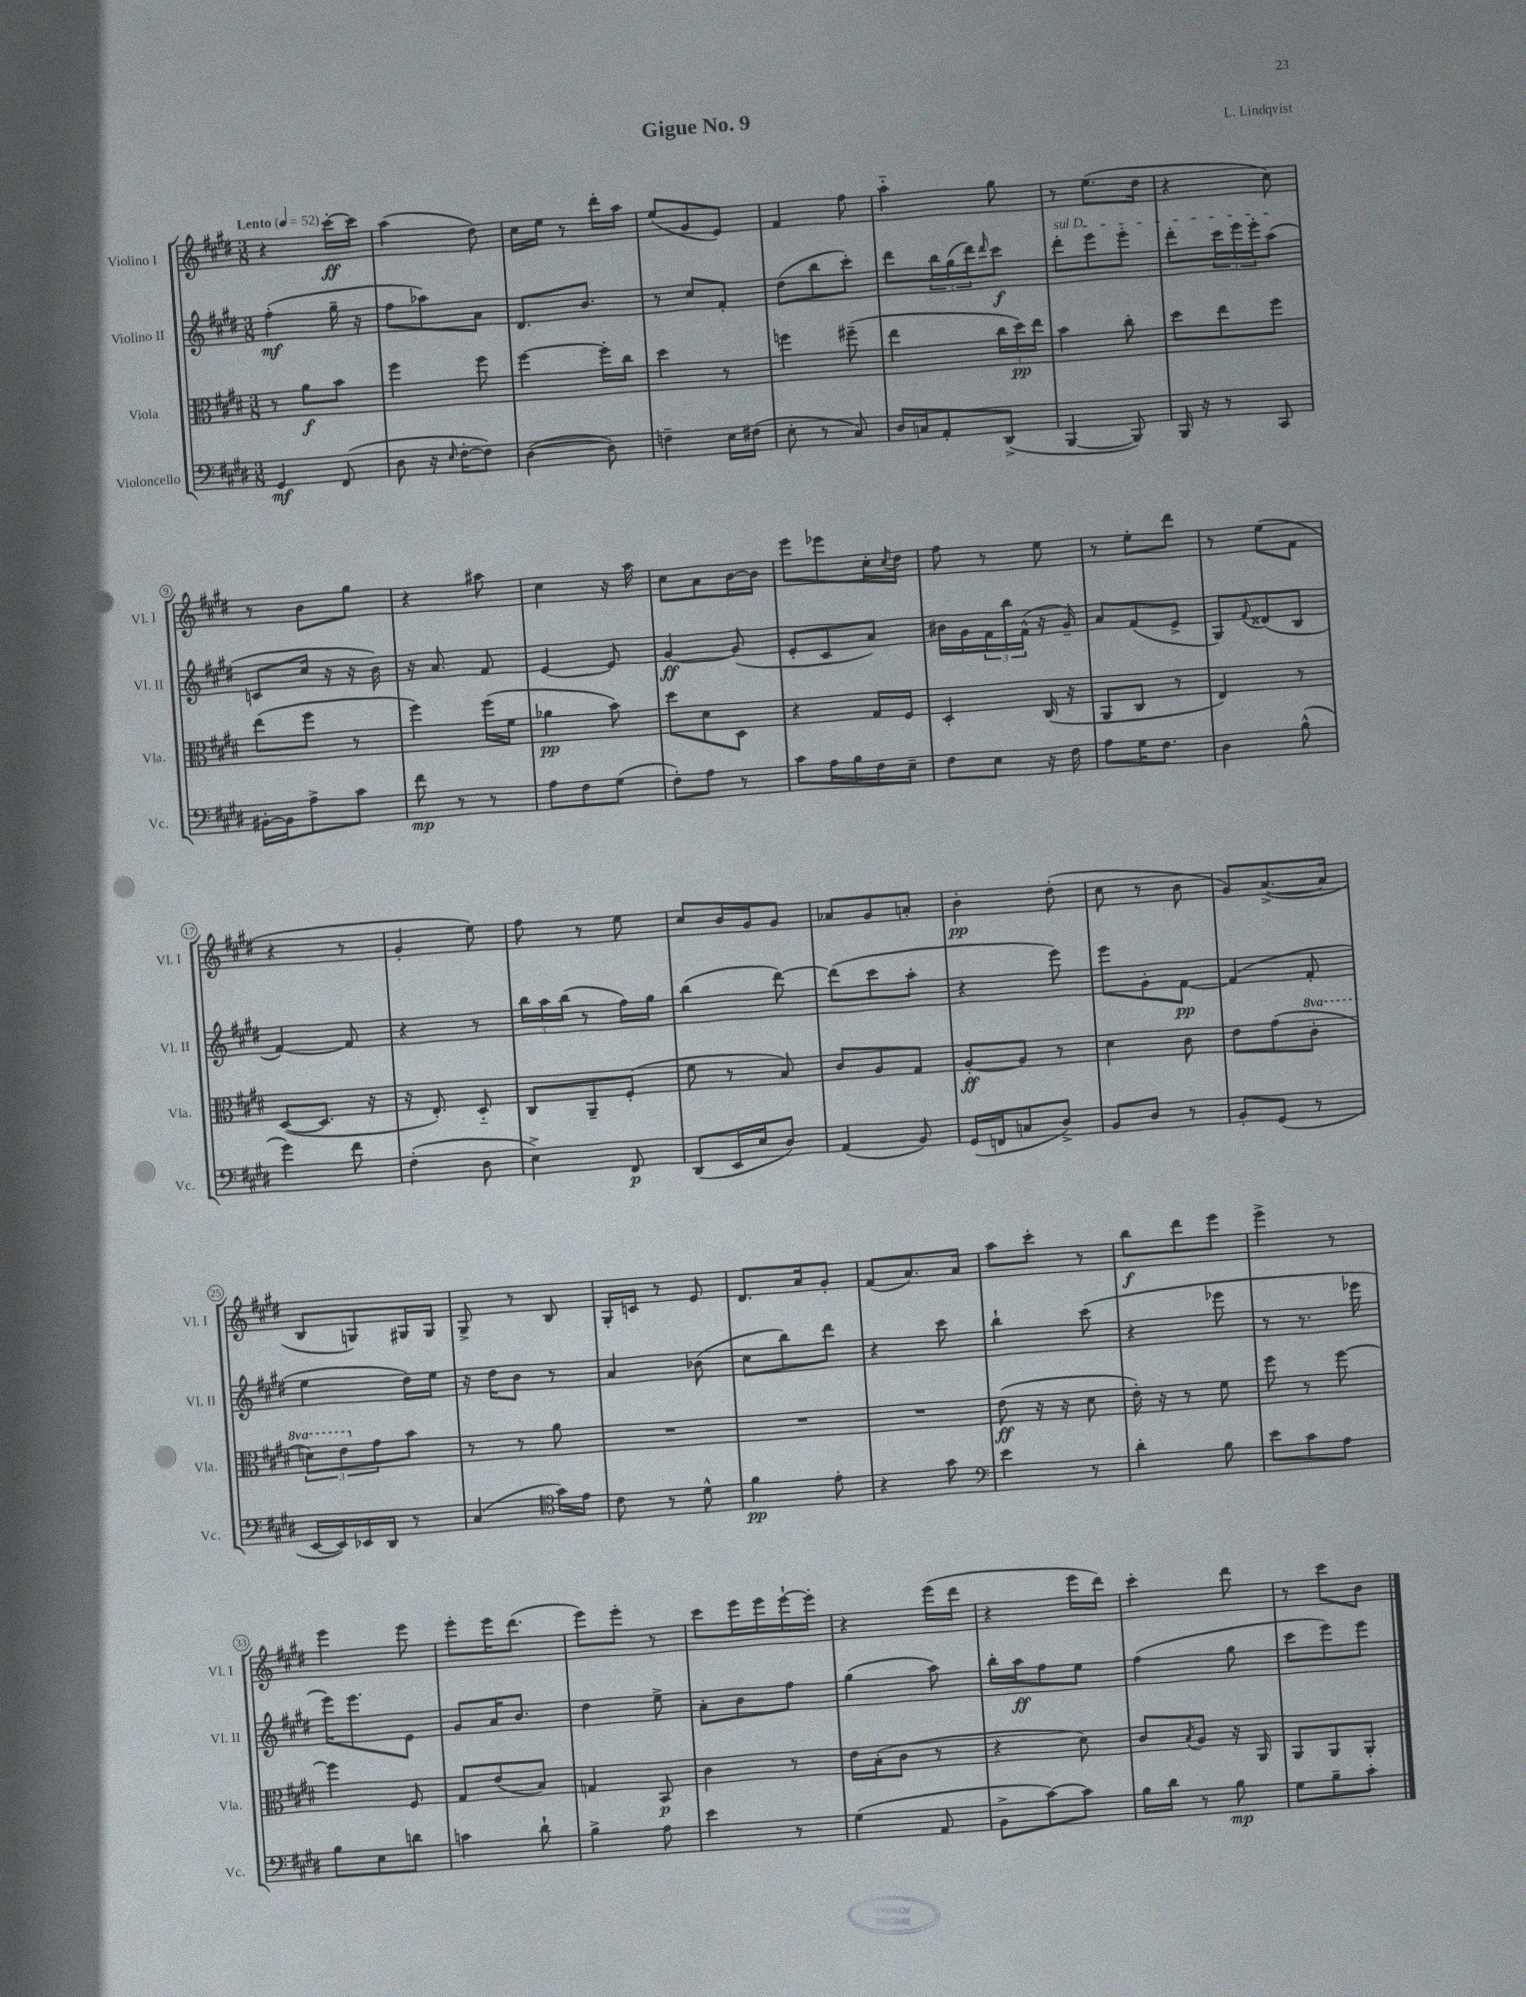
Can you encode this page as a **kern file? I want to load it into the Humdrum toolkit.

**kern	**dynam	**kern	**dynam	**kern	**dynam	**kern	**dynam
*part4	*part4	*part3	*part3	*part2	*part2	*part1	*part1
*staff4	*staff4	*staff3	*staff3	*staff2	*staff2	*staff1	*staff1
*I"Violoncello	*	*I"Viola	*	*I"Violino II	*	*I"Violino I	*
*I'Vc.	*	*I'Vla.	*	*I'Vl. II	*	*I'Vl. I	*
*clefF4	*	*clefC3	*	*clefG2	*	*clefG2	*
*k[f#c#g#d#]	*	*k[f#c#g#d#]	*	*k[f#c#g#d#]	*	*k[f#c#g#d#]	*
*M3/8	*	*M3/8	*	*M3/8	*	*M3/8	*
*MM52	*	*MM52	*	*MM52	*	*MM52	*
=1	=1	=1	=1	=1	=1	=1	=1
!	!	!	!	!	!	!LO:TX:a:B:t=Lento	!
4GG#/	mf	8r	.	(4ff#'\	mf	4r	.
.	.	8a\L	f	.	.	.	.
(8FF#/	.	8b\J	.	16gg#~\	.	[16ccc#'\LL	ff
.	.	.	.	16r	.	16ccc#\JJ]	.
=2	=2	=2	=2	=2	=2	=2	=2
8D#\	.	4ff#\	.	8ff#\L	.	(4aa\	.
16r	.	.	.	8aa-X\)	.	.	.
16qqE/	.	.	.	.	.	.	.
[16F#'\KL	.	.	.	.	.	.	.
8F#\J])	.	8ff#\	.	8a\J	.	8dd#\)	.
=3	=3	=3	=3	=3	=3	=3	=3
([4D#\	.	[4ff#\	.	8.d#/L	.	16cc#\LL	.
.	.	.	.	.	.	16ee\JJ	.
.	.	.	.	.	.	8r	.
.	.	.	.	8.b/J	.	.	.
8D#\])	.	16ff#'\LL]	.	.	.	16ddd#'\LL	.
.	.	16cc#\JJ	.	.	.	16aa\JJ	.
=4	=4	=4	=4	=4	=4	=4	=4
4Fn~\	.	4dd#\	.	8r	.	(8ee/L	.
.	.	.	.	8cc#/L	.	8g#/	.
16E\LL	.	8r	.	8f#'/J	.	8e/J)	.
(16F#X\JJ	.	.	.	.	.	.	.
=5	=5	=5	=5	=5	=5	=5	=5
8E'\	.	4ffn\	.	(8dd#\L	.	4f#/	.
8r	.	.	.	8bb\	.	.	.
8C#/)	.	(8ff#X~\	.	8ccc#'\J)	.	8ff#\	.
=6	=6	=6	=6	=6	=6	=6	=6
16D#/LL	.	4ee\	.	8ddd#\L	.	4aa\	.
16Cn/J	.	.	.	.	.	.	.
8AA'/	.	.	.	24bb\L	.	.	.
.	.	.	.	(24gg#\	.	.	.
.	.	.	.	24ddd#\J)	.	.	.
.	.	.	.	16qqddd#/	.	.	.
(8DD#^/J	.	24cc#\LL	.	8ccc#\J	f	8gg#\	.
.	.	24dd#\)	pp	.	.	.	.
.	.	24ee\JJ	.	.	.	.	.
=7	=7	=7	=7	=7	=7	=7	=7
!	!	!	!	!LO:TX:a:i:t=sul D	!	!	!
[4BBB/	.	4b\	.	8ddd#'\L	.	8r	.
.	.	.	.	8eee\	.	(8.ee\L	.
8BBB/])	.	8cc#'\	.	8eee'\J	.	.	.
.	.	.	.	.	.	16dd#\Jk	.
=8	=8	=8	=8	=8	=8	=8	=8
16BBB/	.	8dd#\L	.	8ddd#'\L	.	4r	.
16r	.	.	.	.	.	.	.
8r	.	8ee\	.	24ccc#\L	.	.	.
.	.	.	.	24eee\	.	.	.
.	.	.	.	24eee'\J	.	.	.
8CC#/	.	8ff#\J	.	(8aa\J	.	8cc#\)	.
!!LO:LB:g=z
=9	=9	=9	=9	=9	=9	=9	=9
[16BB#X'\LL	.	(8ee\L	.	8cn/L	.	8r	.
16BB#\J]	.	.	.	.	.	.	.
8A^\	.	8ff#\J	.	16cc#/Jk	.	8b\L	.
.	.	.	.	16r	.	.	.
8c#\J	.	8r	.	16r	.	8gg#\J	.
.	.	.	.	16b\)	.	.	.
=10	=10	=10	=10	=10	=10	=10	=10
8f#\	mp	4ff#\)	.	16r	.	4r	.
.	.	.	.	8.a/	.	.	.
8r	.	.	.	.	.	.	.
8r	.	(16ff#\LL	.	8f#/	.	8aa#X\	.
.	.	16f#\JJ	.	.	.	.	.
=11	=11	=11	=11	=11	=11	=11	=11
8A\L	.	4a-X\	pp	[4e/	.	4cc#\	.
8F#\	.	.	.	.	.	.	.
(8G#\J	.	8b\)	.	8e/]	.	16r	.
.	.	.	.	.	.	16aa\	.
=12	=12	=12	=12	=12	=12	=12	=12
8F#'\L)	.	8dd#\L	.	[4g#/	ff	8cc#\L	.
8A\J	.	8d#\	.	.	.	8a\	.
8r	.	8D#\J	.	(8g#/]	.	[16b\L	.
.	.	.	.	.	.	16b\JJ]	.
=13	=13	=13	=13	=13	=13	=13	=13
8c#\L	.	4r	.	8e'/L	.	8eee\L	.
16A\L	.	.	.	8c#/	.	8eee-X\	.
16B\	.	.	.	.	.	.	.
16F#\	.	16G#/LL	.	8a/J)	.	16cc#'\L	.
.	.	.	.	.	.	8qcc#/	.
16E~\JJ	.	16F#/JJ	.	.	.	16dd#\JJ	.
=14	=14	=14	=14	=14	=14	=14	=14
8F#\L	.	4D#'/	.	16b#X\LL	.	8ff#\	.
.	.	.	.	16g#\	.	.	.
8E\J	.	.	.	24f#\	.	8r	.
.	.	.	.	24bb\	.	.	.
.	.	.	.	(24f#^^\JJ	.	.	.
16r	.	(16C#/	.	16r	.	8ee\	.
16F#\	.	16r	.	16g#~/)	.	.	.
=15	=15	=15	=15	=15	=15	=15	=15
8A\L	.	8AA/L	.	8a/L	.	8r	.
16G#\K	.	8C#/J	.	(8f#/	.	8ee'\L	.
8.F#\J	.	.	.	.	.	.	.
.	.	8r	.	8e^/J	.	8ddd#\J	.
=16	=16	=16	=16	=16	=16	=16	=16
4D#\	.	4E/)	.	8G#/L)	.	8r	.
.	.	.	.	8qqf#/	.	.	.
.	.	.	.	(8d##X/	.	(8ee\L	.
(8B^^\	.	8r	.	8B/J	.	8f#\J	.
!!LO:LB:g=z
=17	=17	=17	=17	=17	=17	=17	=17
4g#\)	.	([8D#/L	.	[4f#/)	.	4r	.
.	.	8.D#/J]	.	.	.	.	.
8f#\	.	.	.	8f#/]	.	8r	.
.	.	16r	.	.	.	.	.
=18	=18	=18	=18	=18	=18	=18	=18
(4F#'\	.	16r	.	4r	.	4g#'/	.
.	.	8.E'/)	.	.	.	.	.
8D#\	.	8D#/	.	8r	.	8ee\)	.
=19	=19	=19	=19	=19	=19	=19	=19
4E^\)	.	8C#/L	.	24bb\LL	.	8ff#\	.
.	.	.	.	24aa\	.	.	.
.	.	.	.	(24bb\JJ	.	.	.
.	.	8AA~/	.	8r	.	8r	.
8FF#/	p	(8F#'/J	.	16ff#\LL)	.	8ee\	.
.	.	.	.	16gg#\JJ	.	.	.
=20	=20	=20	=20	=20	=20	=20	=20
(8DD#/L	.	8f#\	.	(4bb\	.	8cc#/L	.
16EE/L	.	8r	.	.	.	16b/L	.
16E/J	.	.	.	.	.	16g#/J	.
8D#/J)	.	8B/)	.	[8ddd#\)	.	8g#/J	.
=21	=21	=21	=21	=21	=21	=21	=21
(4AA/	.	8c#/L	.	(8ddd#\L]	.	8a-X/L	.
.	.	8A/	.	8ccc#\	.	8g#/	.
8BB/)	.	8G#/J	.	8aa'\J	.	8an'/J	.
=22	=22	=22	=22	=22	=22	=22	=22
(16GG#/LL	.	[8A'/L	ff	4r	.	4b'\	pp
16FFn/J	.	.	.	.	.	.	.
8Cn/	.	8A/J]	.	.	.	.	.
8D#^/J)	.	8r	.	8eee\)	.	(8dd#'\	.
=23	=23	=23	=23	=23	=23	=23	=23
8BB/L	.	4d#\	.	8eee\L	.	8cc#\	.
8D#/J	.	.	.	8g#'\	.	8r	.
8r	.	8c#\	.	[8f#\J	pp	8b\	.
=24	=24	=24	=24	=24	=24	=24	=24
8BB'/L	.	8e\L	.	(4f#/]	.	8g#/L)	.
(8GG#/J	.	(8g#\	.	.	.	([8.a^/	.
*	*	*8va	*	*	*	*	*
8r	.	8cc#'\J	.	8f#'/	.	.	.
.	.	.	.	.	.	16a/Jk]	.
!!LO:LB:g=z
=25	=25	=25	=25	=25	=25	=25	=25
[16EE/LL	.	12ddn\L)	.	4ee\	.	8B/L	.
16EE/])	.	.	.	.	.	.	.
.	.	12ee\	.	.	.	.	.
16EE-X/	.	.	.	.	.	8Gn/)	.
*	*	*X8va	*	*	*	*	*
.	.	12g#\	.	.	.	.	.
16DD#/JJ	.	.	.	.	.	.	.
8r	.	8b\J	.	16dd#\LL)	.	16G#X/L	.
.	.	.	.	16ee\JJ	.	16G#/JJ	.
=26	=26	=26	=26	=26	=26	=26	=26
(4C#/	.	8r	.	16r	.	8G#^/	.
.	.	.	.	16dd#\KL	.	.	.
.	.	8r	.	8b\J	.	8r	.
*clefC4	*	*	*	*	*	*	*
16g#\LL)	.	8a\	.	8r	.	8B/	.
16e\JJ	.	.	.	.	.	.	.
=27	=27	=27	=27	=27	=27	=27	=27
8c#\	.	4.r	.	4a/	.	16G#'/LL	.
.	.	.	.	.	.	16cn/JJ	.
8r	.	.	.	.	.	8r	.
8d#^^\	.	.	.	(8b-X\	.	8e/	.
=28	=28	=28	=28	=28	=28	=28	=28
4f#\	pp	4.r	.	8cc#\L	.	8.d#/L	.
.	.	.	.	8bb\)	.	.	.
.	.	.	.	.	.	16a/k	.
8e'\	.	.	.	8ddd#\J	.	8g#'/J	.
=29	=29	=29	=29	=29	=29	=29	=29
4r	.	4.r	.	4r	.	(8f#/L	.
.	.	.	.	.	.	8.a/)	.
8g#\	.	.	.	8ccc#\	.	.	.
.	.	.	.	.	.	16a/Jk	.
=30	=30	=30	=30	=30	=30	=30	=30
*clefF4	*	*	*	*	*	*	*
4e\	.	(8e\	ff	4bb`\	.	8aa\L	.
.	.	16r	.	.	.	8ccc#'\J	.
.	.	16r	.	.	.	.	.
8r	.	8d#\	.	(8ccc#\	.	8r	.
=31	=31	=31	=31	=31	=31	=31	=31
4d#'\	.	16e'\)	.	4r	.	8bb\L	f
.	.	16r	.	.	.	.	.
.	.	8r	.	.	.	8ddd#\	.
8B\	.	8f#\	.	8eee-X\	.	8eee\J	.
=32	=32	=32	=32	=32	=32	=32	=32
8e\L	.	8ff#\	.	8r	.	4eee^\	.
8c#\	.	8r	.	8.r	.	.	.
8A\J	.	[8ff#\	.	.	.	8r	.
.	.	.	.	16eee-X\	.	.	.
!!LO:LB:g=z
=33	=33	=33	=33	=33	=33	=33	=33
8B\L	.	4ff#\]	.	16eee\KL)	.	4eee\	.
.	.	.	.	8.eee\	.	.	.
8E\	.	.	.	.	.	.	.
8dn\J	.	8F#/	.	8e\J	.	8eee\	.
=34	=34	=34	=34	=34	=34	=34	=34
4cn\	.	8G#/L	.	8g#/L	.	8eee'\L	.
.	.	(8e/	.	16a/K	.	16eee\K	.
.	.	.	.	8.b/J	.	(8.ddd#\J	.
8d#`\	.	8B/J)	.	.	.	.	.
=35	=35	=35	=35	=35	=35	=35	=35
4B^\	.	4Gn/	.	4dd#\	.	8eee\L)	.
.	.	.	.	.	.	8eee'\J	.
8A\	.	8BB/	p	8ee^\	.	8r	.
=36	=36	=36	=36	=36	=36	=36	=36
4e\	.	4c#\	.	8a'\L	.	8ccc#\L	.
.	.	.	.	8b\	.	16eee\L	.
.	.	.	.	.	.	16eee\	.
8r	.	8r	.	8ff#\J	.	[16eee`\	.
.	.	.	.	.	.	16eee'\JJ]	.
=37	=37	=37	=37	=37	=37	=37	=37
(4G#\	.	16e\LL	.	(4gg#\	.	4r	.
.	.	(16B'\J	.	.	.	.	.
.	.	8c#\J	.	.	.	.	.
8AA/	.	8r	.	8aa\)	.	(16eee\LL	.
.	.	.	.	.	.	16ddd#\JJ	.
=38	=38	=38	=38	=38	=38	=38	=38
8BB^\L	.	4r	.	16bb'\LL	.	4r	.
.	.	.	.	16aa\J	ff	.	.
[8c#\)	.	.	.	8ff#\	.	.	.
8c#\J]	.	8d#\)	.	8ee\J	.	16eee\LL	.
.	.	.	.	.	.	16ddd#\JJ)	.
=39	=39	=39	=39	=39	=39	=39	=39
16B\LL	.	8c#/L	.	(4ff#\	.	4ccc#'\	.
16d#\JJ	.	.	.	.	.	.	.
.	.	8qB/	.	.	.	.	.
8r	.	8A/J	.	.	.	.	.
8B\	mp	16r	.	8gg#\	.	8ddd#\	.
.	.	16AA/	.	.	.	.	.
=40	=40	=40	=40	=40	=40	=40	=40
8G#\L	.	8AA/L	.	8ccc#\L	.	8r	.
8B~\	.	8AA/	.	8eee\)	.	8ccc#\L	.
8c#'\J	.	8AA'/J	.	8eee\J	.	8b\J	.
==	==	==	==	==	==	==	==
*-	*-	*-	*-	*-	*-	*-	*-
